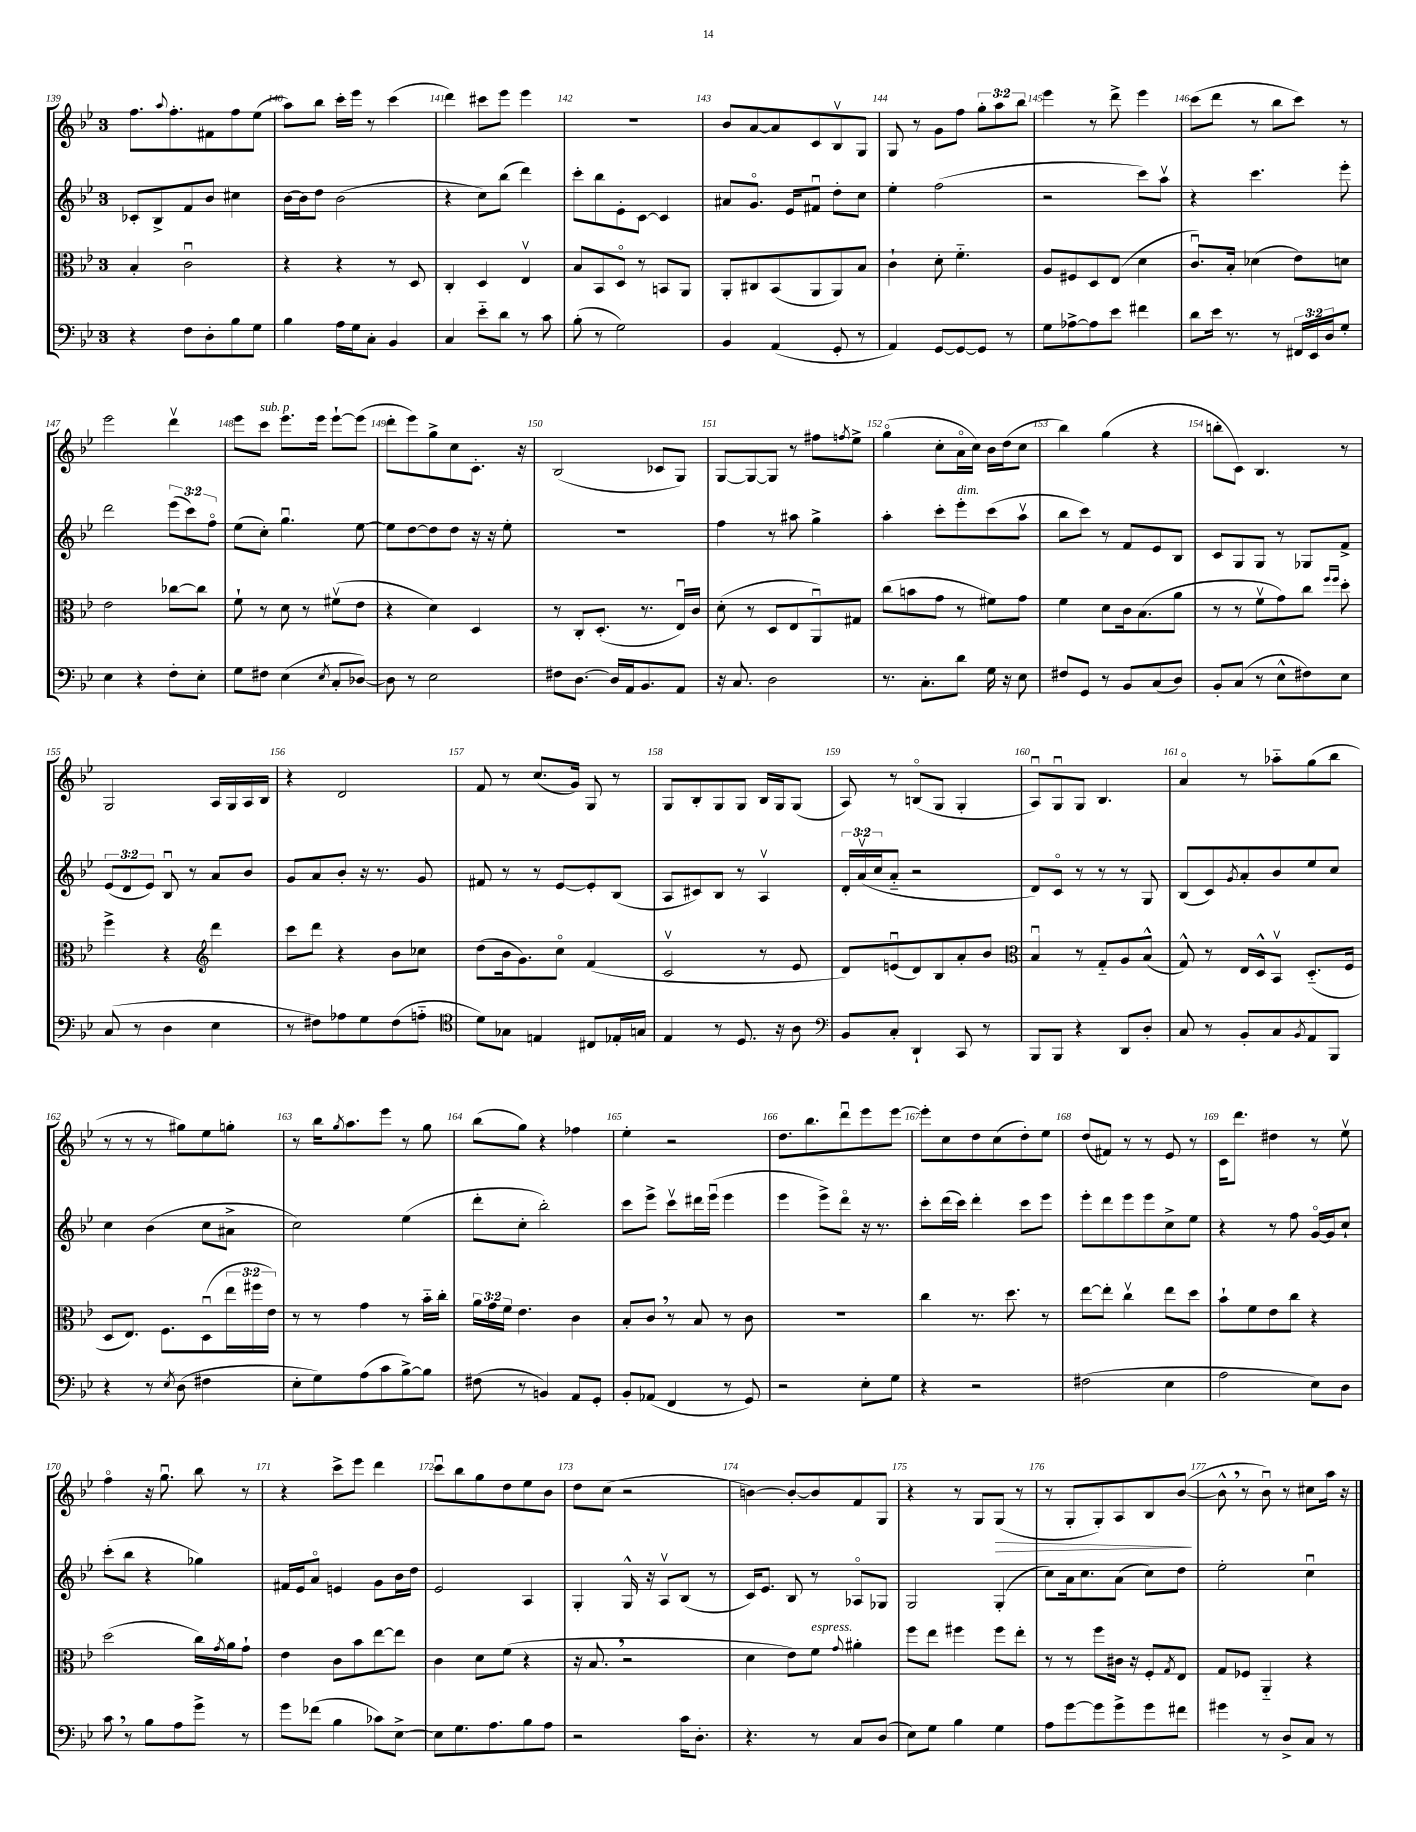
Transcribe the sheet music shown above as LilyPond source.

<<
\new StaffGroup <<
\new Staff = "s0" {
    \clef treble \key bes \major \once \override Staff.TimeSignature.style = #'single-digit \time 3/4 \override Staff.TupletNumber.text = #tuplet-number::calc-fraction-text
    f''8. \appoggiatura { a''8 } f''8.-. fis'8 f''8 ees''8( |
    a''8) bes''8 c'''16-. ees'''16 r8 c'''4( |
    d'''4) cis'''8 ees'''8 ees'''4 |
    R2. |
    bes'8 a'8~ a'8 c'8 bes8\upbow g8 |
    g8 r8 g'8 f''8 \tuplet 3/2 { g''8-. a''8 bes''8 } |
    ees'''4 r8 d'''8-> ees'''4 |
    c'''8( d'''8 r8 bes''8 c'''8) r8 |
    ees'''2 d'''4\upbow |
    ees'''8 c'''8^\markup { \italic "sub. p" } ees'''8. ees'''16 ees'''8~-! ees'''8( |
    d'''8-. ees'''8) g''8-> c''8 c'8.-. r16 |
    bes2( ces'8 g8) |
    g8~ g8~ g8 r8 fis''8 \acciaccatura { f''8 } ees''8-> |
    g''4\flageolet( c''8-. a'16\flageolet c''16) bes'16 d''16( c''8 |
    bes''4) g''4( r4 |
    b''8-. c'8) bes4. r8 |
    g2 a16 g16 a16 bes16 |
    r4 d'2 |
    f'8 r8 c''8.( g'16) g8 r8 |
    g8 bes8-. g8 g8 bes16 g16 g8( |
    a8) r8 b8\flageolet( g8 g4-. |
    a8\downbow) g8\downbow g8 bes4. |
    a'4\flageolet r8 aes''8-_ g''8( bes''8 |
    r8 r8 r8 gis''8) ees''8 g''8-. |
    r8 bes''16 \acciaccatura { g''8 } a''8. ees'''8 r8 g''8 |
    bes''8( g''8) r4 fes''4 |
    ees''4-. r2 |
    d''8. bes''8. d'''8\downbow ees'''8 ees'''8~ |
    ees'''8-. c''8 d''8 c''8( d''8-.) ees''8 |
    d''8( fis'8) r8 r8 ees'8 r8 |
    c'16 d'''8. dis''4 r8 ees''8\upbow |
    f''4\flageolet r16 g''8.\downbow bes''8 r8 |
    r4 c'''8-> ees'''8 d'''4 |
    c'''8\downbow bes''8 g''8 d''8 ees''8 bes'8 |
    d''8 c''8( r2 |
    b'4~) b'8~-. b'8 f'8 g8 |
    r4 r8 g8 g8\>( r8 |
    r8 g8-. g8-.) a8 bes8 bes'8~\!( |
    bes'8-^ \breathe r8 bes'8\downbow) r8 cis''8 a''16 r16 \bar "|." |
}
\new Staff = "s1" {
    \clef treble \key bes \major \once \override Staff.TimeSignature.style = #'single-digit \time 3/4 \override Staff.TupletNumber.text = #tuplet-number::calc-fraction-text
    ces'8-. bes8-> f'8 bes'8 cis''4 |
    bes'16~ bes'16 d''8 bes'2( |
    r4 c''8) bes''8( d'''4) |
    c'''8-. bes''8 ees'8-. c'8~ c'4 |
    ais'8 g'8.\flageolet ees'16 fis'8\downbow d''8-. c''8 |
    ees''4-. f''2( |
    r2 c'''8) a''8\upbow |
    r4 c'''4. ees'''8-. |
    d'''2 \tuplet 3/2 { ees'''8( c'''8) f''8\flageolet } |
    ees''8( c''8-.) g''4.\downbow ees''8~ |
    ees''8 d''8~ d''8 d''8 r16 r16 ees''8-. |
    R2. |
    f''4 r8 ais''8 g''4-> |
    a''4-. c'''8-. ees'''8-.^\markup { \italic "dim." } c'''8( a''8\upbow |
    bes''8 c'''8) r8 f'8 ees'8 bes8 |
    c'8 g8 g8 r8 ges8 f'8-> |
    \tuplet 3/2 { ees'8( d'8 ees'8) } bes8\downbow r8 a'8 bes'8 |
    g'8 a'8 bes'8-. r16 r8. g'8 |
    fis'8 r8 r8 ees'8~ ees'8-. bes8( |
    a8 cis'8) bes8 r8 a4\upbow |
    \tuplet 3/2 { d'16-. a'16\upbow( c''16 } a'8-_ r2 |
    d'8) c'8\flageolet r8 r8 r8 g8 |
    bes8( c'8) \acciaccatura { g'8 } a'8-. bes'8 ees''8 c''8 |
    c''4 bes'4( c''8 ais'8-> |
    c''2) ees''4( |
    d'''8-. c''8-. bes''2-.) |
    c'''8 ees'''8-> c'''8\upbow dis'''16 ees'''16\downbow( ees'''4 |
    ees'''4 ees'''8->) d'''8\flageolet r16 r8. |
    c'''8-. d'''16( c'''16) d'''4-. c'''8 ees'''8 |
    ees'''8-. d'''8 ees'''8 ees'''8 c''8-> ees''8 |
    r4 r8 f''8 g'16~\flageolet g'16 c''8-! |
    c'''8-.( bes''8 r4 ges''4) |
    fis'16 ees'16 a'8\flageolet e'4 g'8 bes'16 d''16 |
    ees'2 a4 |
    g4-. g16-^ r16 a8\upbow bes8( r8 |
    c'16) ees'8. bes8 r8 aes8\flageolet ges8 |
    g2 g4-.( |
    c''8) a'16 c''8. a'8( c''8) d''8 |
    ees''2-. c''4\downbow \bar "|." |
}
\new Staff = "s2" {
    \clef alto \key bes \major \once \override Staff.TimeSignature.style = #'single-digit \time 3/4 \override Staff.TupletNumber.text = #tuplet-number::calc-fraction-text
    bes4-. c'2\downbow |
    r4 r4 r8 d8 |
    c4-. d4 ees4\upbow |
    bes8 bes,8 d8\flageolet r8 b,8 a,8 |
    a,8-. cis8 bes,8( a,8 a,8) bes8 |
    c'4-! d'8-. f'4.-_ |
    a8 fis8 d8 ees8( d'4 |
    c'8.\downbow) bes16-. des'4( ees'8) d'8 |
    ees'2 ces''8~ ces''8 |
    f'8-! r8 d'8 r8 fis'8\upbow( ees'8 |
    r4 d'4) d4 |
    r8 c8-. d8.-.( r8. ees16\downbow) c'16 |
    d'8-.( r8 d8 ees8 a,8\downbow) gis8 |
    c''8( b'8 g'8 r8 fis'8) g'8 |
    f'4 d'8 c'16 bes8.( a'8 |
    r8 r8 f'8\upbow g'8) c''8 \grace { f''16 f''16 } d''8-. |
    f''4-> r4 \clef treble d'''4 |
    c'''8 d'''8 r4 bes'8 ces''8 |
    d''8( bes'16 g'8.) c''8\flageolet f'4( |
    c'2\upbow r8 ees'8 |
    d'8) e'8\downbow( d'8) bes8 a'8-. bes'8 |
    \clef alto bes4\downbow r8 g8-_ a8 bes8-^( |
    g8-^) r8 ees16 d16-^ bes,8\upbow d8.-_( f16 |
    d8 ees8.) f8. d8\downbow( \tuplet 3/2 { ees''16 fis''16 ees'16) } |
    r8 r8 g'4 r8 bes'16-_ c''16-. |
    \tuplet 3/2 { a'16 g'16 f'16 } ees'4. c'4 |
    bes8-. c'8 \breathe r8 bes8 r8 c'8 |
    R2. |
    c''4 r8. d''8. r8 |
    ees''8~ ees''8-. c''4\upbow ees''8 d''8 |
    bes'8-! f'8 ees'8 c''8 r4 |
    d''2( c''16) \acciaccatura { g'8 } a'16 g'8-! |
    ees'4 c'8 bes'8 ees''8~ ees''8 |
    c'4 d'8 f'8( r4 |
    r16 bes8. \breathe r2 |
    d'4 ees'8) f'8^\markup { \italic "espress." } \appoggiatura { g'8 } ais'4-. |
    f''8 ees''8 fis''4 fis''8 ees''8-. |
    r8 r8 f''8 cis'16 r16 f8-. \acciaccatura { g8 } ees8 |
    g8 fes8 a,4-_ r4 \bar "|." |
}
\new Staff = "s3" {
    \clef bass \key bes \major \once \override Staff.TimeSignature.style = #'single-digit \time 3/4 \override Staff.TupletNumber.text = #tuplet-number::calc-fraction-text
    r4 f8 d8-. bes8 g8 |
    bes4 a16 g16 c8-. bes,4 |
    c4 ees'8-_ d'8 r8 c'8 |
    bes8-.( r8 g2) |
    bes,4 a,4( g,8-. r8 |
    a,4) g,8~ g,8~ g,8 r8 |
    g8 aes8~-> aes8 ees'8 fis'4 |
    d'8 ees'16 r8. r8 \tuplet 3/2 { fis,16 ees,16 d16 } g8-. |
    ees4 r4 f8-. ees8-. |
    g8 fis8 ees4( \acciaccatura { ees8 } c8-. des8~) |
    des8 r8 ees2 |
    fis8 d8.~ d16 a,16 bes,8. a,8 |
    r16 c8. d2 |
    r8. c8.-. d'8 g16 r16 ees8 |
    fis8 g,8 r8 bes,8 c8( d8) |
    bes,8-. c8( r8 ees8-^ fis8) ees8 |
    c8( r8 d4 ees4 |
    r8 fis8) aes8 g8 fis8( a8-_ |
    \clef tenor d'8) ges8 e4 cis8 ees16-. g16 |
    ees4 r8 d8. r16 a8 |
    \clef bass bes,8 c8-. d,4-! c,8 r8 |
    bes,,8 bes,,8 r4 d,8 d8-. |
    c8 r8 bes,8-. c8 \acciaccatura { bes,8 } a,8 bes,,8 |
    r4 r8 \acciaccatura { ees8 } d8( fis4 |
    ees8-. g8) a8( c'8 bes8~->) bes8 |
    fis8( r8 b,4) a,8 g,8-. |
    bes,8-. aes,8( f,4 r8 g,8) |
    r2 ees8-. g8 |
    r4 r2 |
    fis2( ees4 |
    a2 ees8) d8 |
    c'8 \breathe r8 bes8 a8 g'8-> r8 |
    g'8 fes'8( bes4 ces'8) ees8~-> |
    ees8 g8. a8. bes8 a8 |
    r2 c'16 d8.-. |
    r4. r8 c8 d8( |
    ees8) g8 bes4 g4 |
    a8 g'8~ g'8 g'8-> g'8 fis'8 |
    gis'4 r8 d8-> c8 r8 \bar "|." |
}
>>
>>
\layout { \context { \Score currentBarNumber = #139 \override BarNumber.break-visibility = ##(#f #t #t) barNumberVisibility = #all-bar-numbers-visible } }
